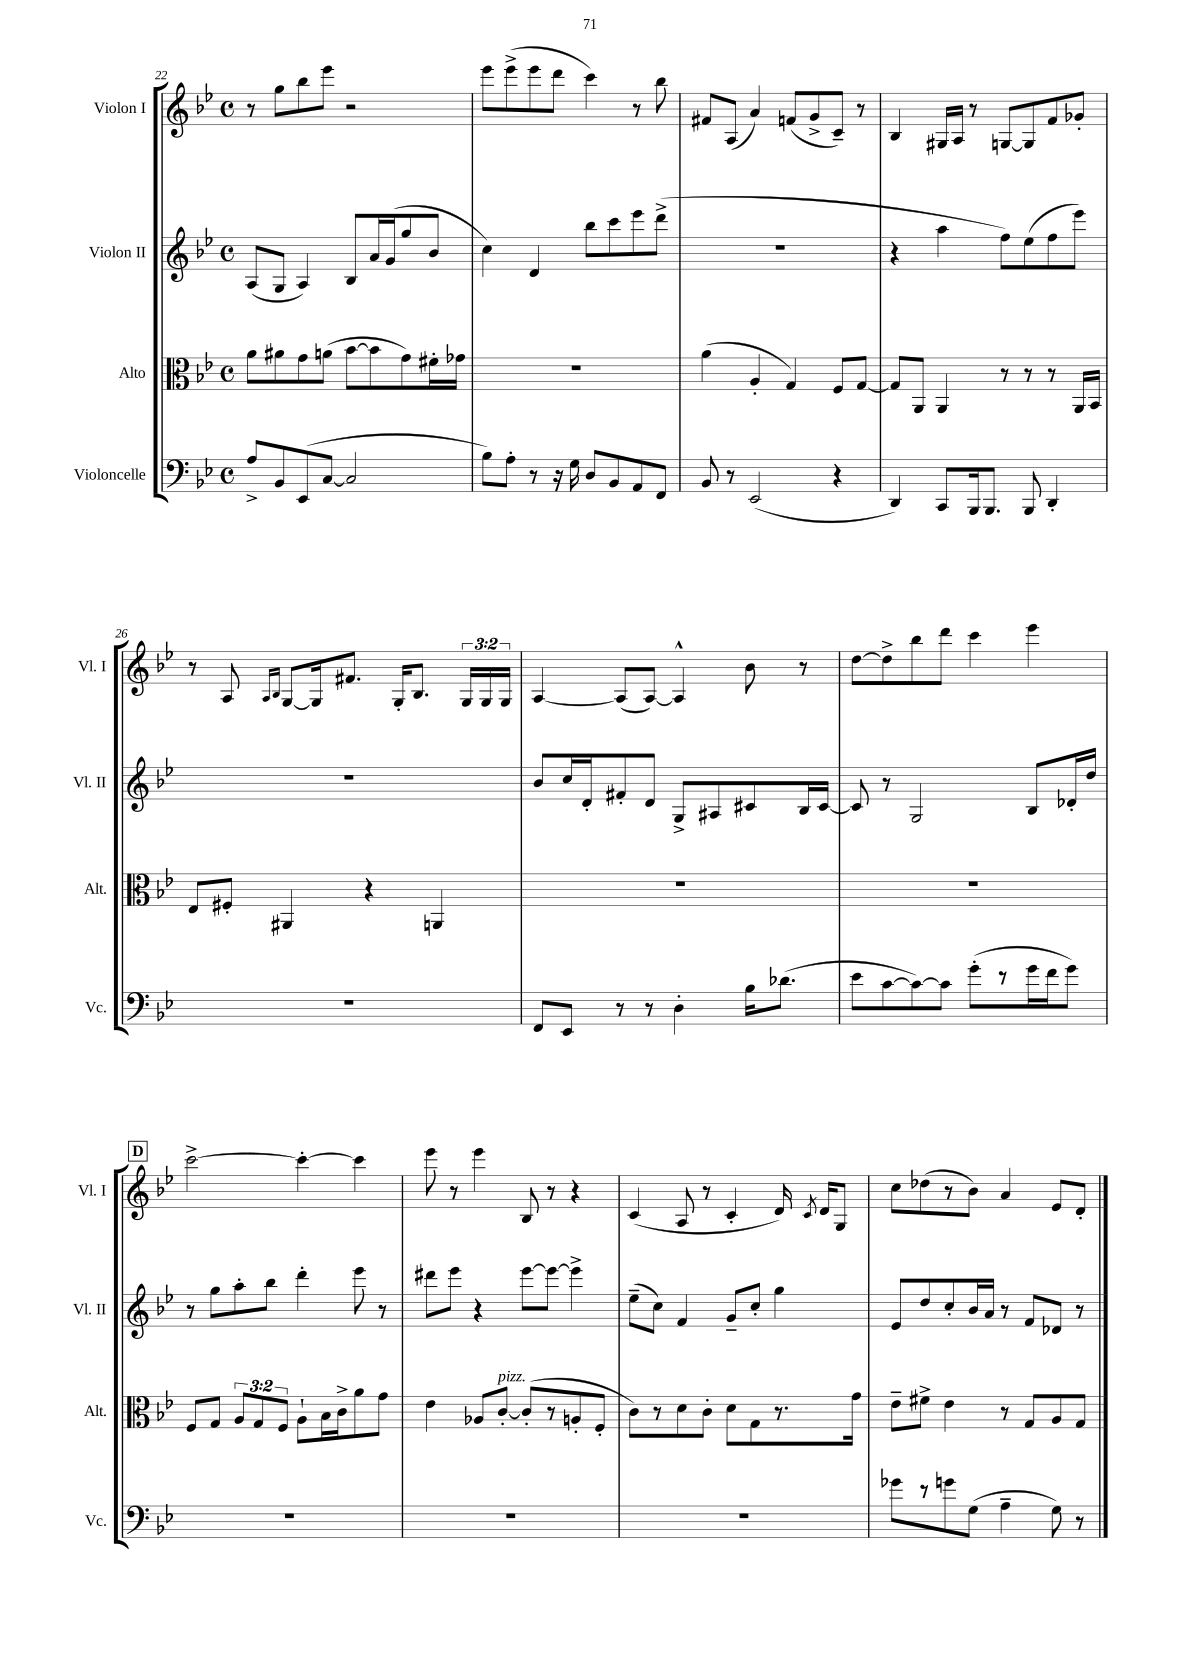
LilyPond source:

<<
\new StaffGroup <<
\new Staff = "s0" \with { instrumentName = "Violon I" shortInstrumentName = "Vl. I" } {
    \clef treble \key bes \major \defaultTimeSignature \time 4/4 \override Staff.TupletNumber.text = #tuplet-number::calc-fraction-text
    \autoBeamOff r8 g''8[ bes''8 ees'''8] r2 |
    ees'''8[ ees'''8->( ees'''8 d'''8] c'''4) r8 bes''8 |
    fis'8[ a8]( a'4) f'8[( g'8-> c'8]--) r8 |
    bes4 gis16[ a16] r8 g8[~ g8 f'8 ges'8]-. |
    r8 a8 \grace { a16[ bes16] } g8[~ g16 fis'8.] g16[-. bes8.] \tuplet 3/2 { g16[ g16 g16] } |
    a4~ a8[( a8]~) a4-^ bes'8 r8 |
    d''8[~ d''8-> bes''8 d'''8] c'''4 ees'''4 |
    \mark \markup { \box "D" } c'''2~-> c'''4~-. c'''4 |
    ees'''8 r8 ees'''4 bes8 r8 r4 |
    c'4( a8 r8 c'4-. d'16) \acciaccatura { c'8 } d'16[ g8] |
    c''8[ des''8( r8 bes'8]) a'4 ees'8[ d'8]-. \bar "|." |
}
\new Staff = "s1" \with { instrumentName = "Violon II" shortInstrumentName = "Vl. II" } {
    \clef treble \key bes \major \defaultTimeSignature \time 4/4
    \autoBeamOff a8[( g8] a4) bes8[ a'16 g'16( g''8 bes'8] |
    c''4) d'4 bes''8[ c'''8 ees'''8 d'''8]->( |
    r1 |
    r4 a''4 f''8[) ees''8( f''8 ees'''8]) |
    R1 |
    bes'8[ c''16 d'16-. fis'8-. d'8] g8[-> ais8 cis'8 bes16 cis'16]~ |
    cis'8 r8 g2 bes8[ des'16-. d''16] |
    \mark \markup { \box "D" } r8 g''8[ a''8-. bes''8] d'''4-. ees'''8 r8 |
    dis'''8[ ees'''8] r4 ees'''8[~ ees'''8]~ ees'''4-> |
    ees''8[--( c''8]) f'4 g'8[-- c''8]-. g''4 |
    ees'8[ d''8 c''8-. bes'16 a'16] r8 f'8[ des'8] r8 \bar "|." |
}
\new Staff = "s2" \with { instrumentName = "Alto" shortInstrumentName = "Alt." } {
    \clef alto \key bes \major \defaultTimeSignature \time 4/4 \override Staff.TupletNumber.text = #tuplet-number::calc-fraction-text
    \autoBeamOff a'8[ ais'8 g'8 a'8]( bes'8[~ bes'8 g'8) fis'16-. ges'16] |
    r1 |
    a'4( a4-. g4) f8[ g8]~ |
    g8[ a,8] a,4 r8 r8 r8 a,16[ bes,16] |
    ees8[ fis8]-. ais,4 r4 a,4 |
    R1 |
    R1 |
    \mark \markup { \box "D" } f8[ g8] \tuplet 3/2 { a8[ g8 f8] } a8[-! bes16 c'16-> a'8 g'8] |
    ees'4 aes8[ c'8]~-.^\markup { \italic "pizz." } c'8[-.( r8 a8-. f8]-. |
    c'8[) r8 d'8 c'8]-. d'8[ g8 r8. g'16] |
    ees'8[-- fis'8]-> ees'4 r8 g8[ a8 g8] \bar "|." |
}
\new Staff = "s3" \with { instrumentName = "Violoncelle" shortInstrumentName = "Vc." } {
    \clef bass \key bes \major \defaultTimeSignature \time 4/4
    \autoBeamOff a8[-> bes,8 ees,8( c8]~ c2 |
    bes8[) a8]-. r8 r16 g16 d8[ bes,8 a,8 f,8] |
    bes,8 r8 ees,2( r4 |
    d,4) c,8[ bes,,16 bes,,8.] bes,,8 d,4-. |
    R1 |
    f,8[ ees,8] r8 r8 d4-. bes16[ des'8.]( |
    ees'8[ c'8~ c'8~) c'8] g'8[-.( r8 g'16 f'16 g'8]) |
    \mark \markup { \box "D" } R1 |
    R1 |
    R1 |
    ges'8[ r8 g'8 g8]( a4-- g8) r8 \bar "|." |
}
>>
>>
\layout { \context { \Score currentBarNumber = #22 } }
